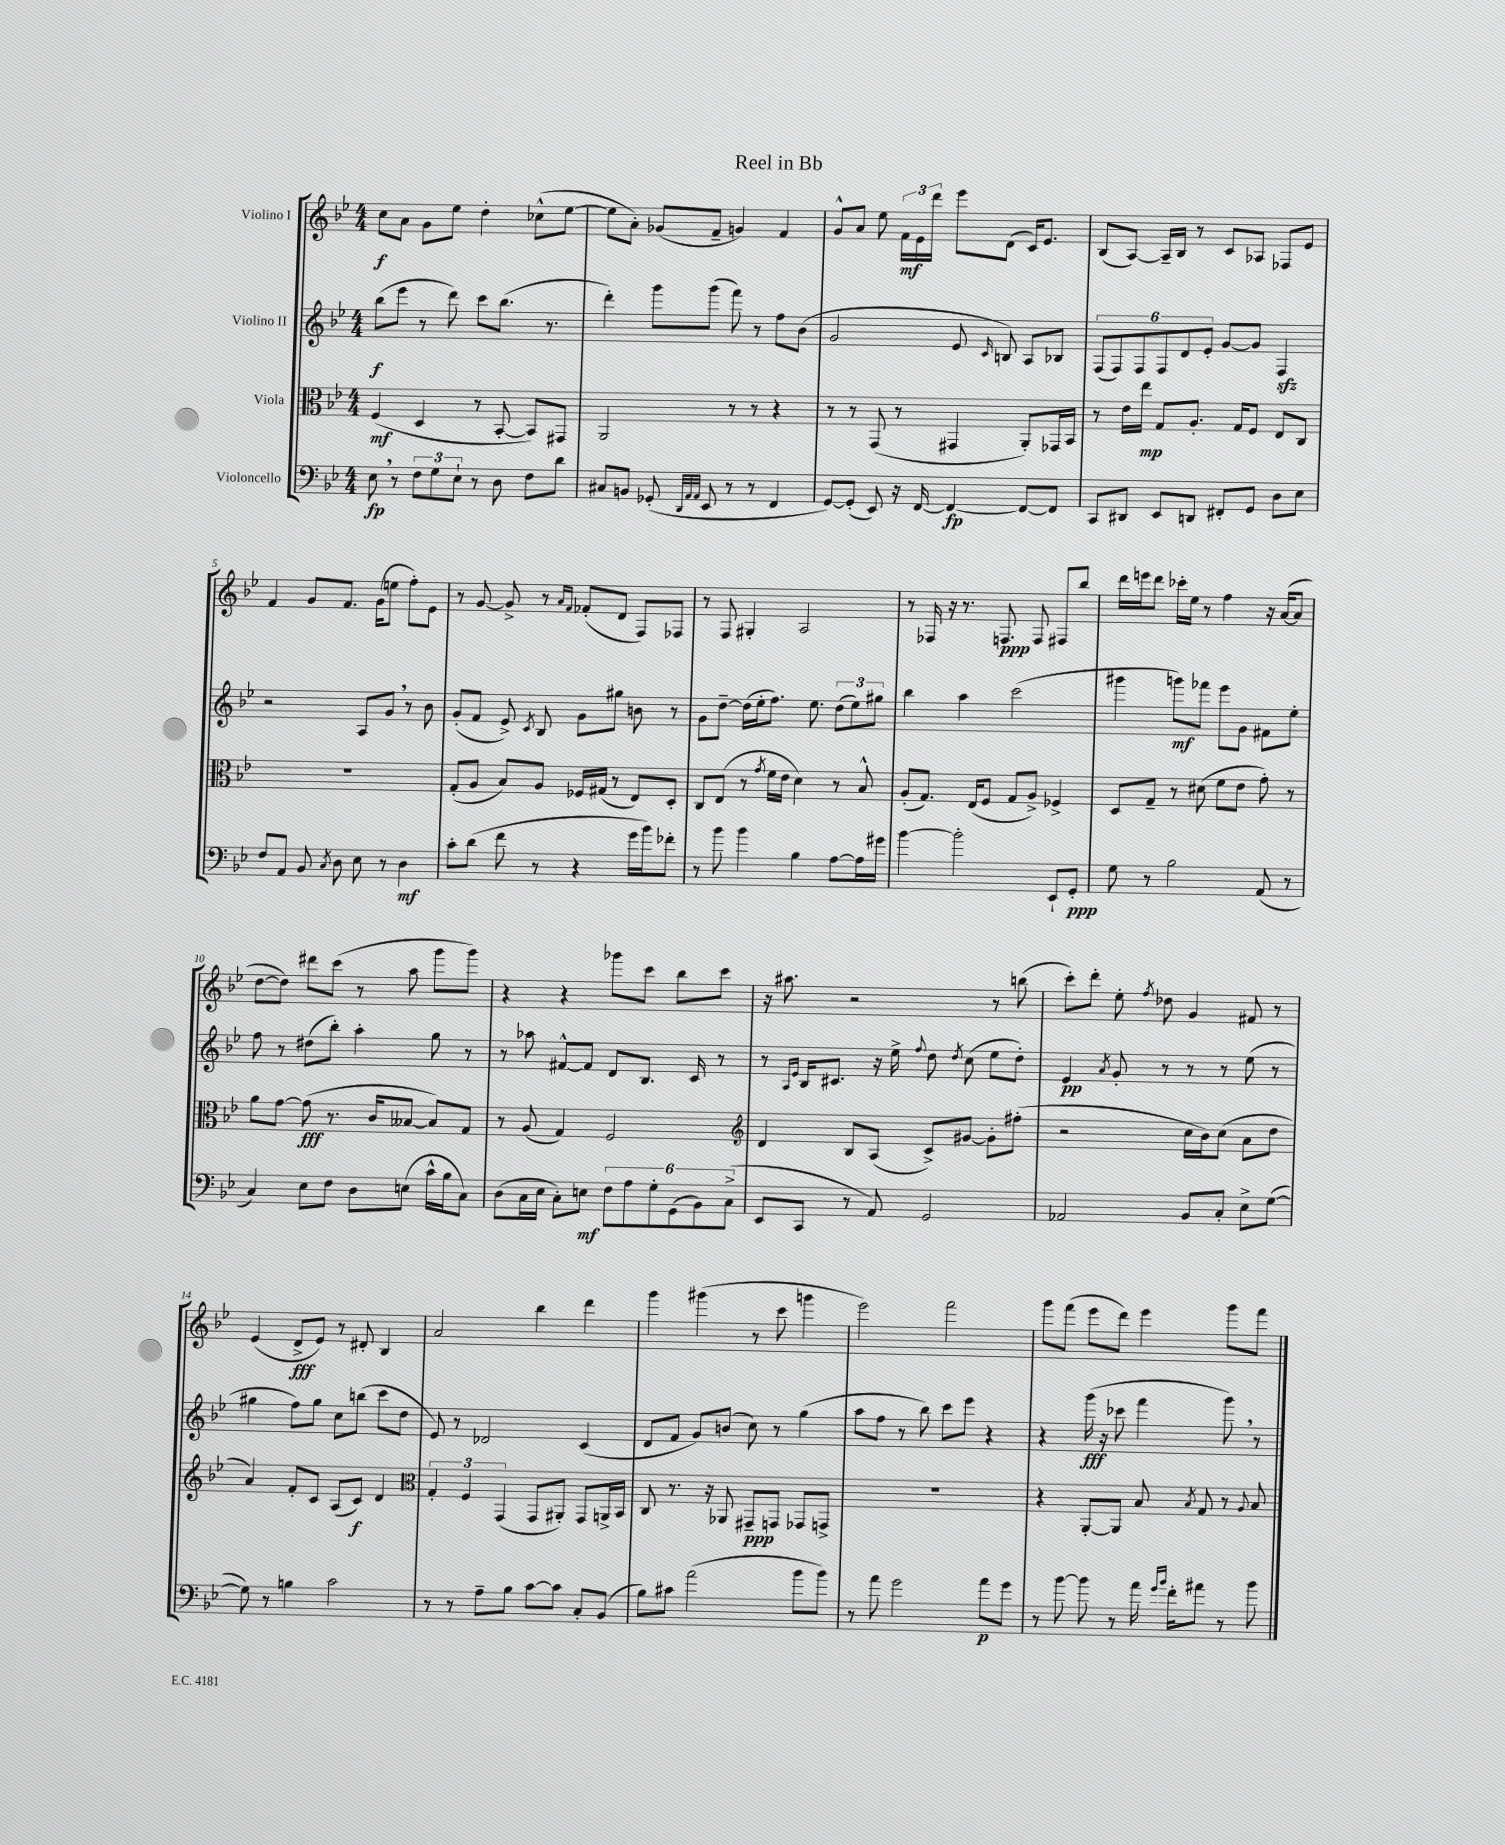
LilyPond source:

\header { title = "Reel in Bb" }
<<
\new StaffGroup <<
\new Staff = "s0" \with { instrumentName = "Violino I" } {
    \clef treble \key bes \major \numericTimeSignature \time 4/4
    \autoBeamOff c''8[\f a'8] g'8[ ees''8] d''4-. ces''8[-^( ees''8]~ |
    ees''8[ a'8]-.) ges'8[( f'8]-- g'4) f'4 |
    g'8[-^ a'8] ees''8 \tuplet 3/2 { f'16[\mf ees'16 d'''16] } ees'''8[ d'8]( c'16[) ees'8.] |
    bes8[( a8]~) a16[-- bes16] r8 c'8[ aes8] fes8[ ees'8] |
    f'4 g'8[ f'8.] g'16[( e''8] f''8[-.) ees'8] |
    r8 g'8~ g'8-> r8 \grace { a'16[ f'16] } fes'8[-.( d'8] f8[) fes8] |
    r8 f8 gis4-. a2 |
    r8 fes16 r16 r8. f8.\ppp f8 fis8[ bes''8] |
    d'''16[ e'''16 d'''8] ces'''16[-. ees''16] r8 f''4 r16 a'16[~( a'8] |
    d''8[~ d''8]) dis'''8[ c'''8]( r8 a''8 g'''8[ g'''8]) |
    r4 r4 ges'''8[ c'''8] bes''8[ c'''8] |
    r16 ais''8. r2 r8 b''8( |
    c'''8[-.) d'''8]-. ees''8-. \acciaccatura { f''8 } des''8 g'4 fis'8 r8 |
    ees'4( d'8[->\fff ees'8]) r8 dis'8-. bes4 |
    a'2 bes''4 d'''4 |
    g'''4 gis'''4( r8 c'''8 g'''4 |
    ees'''2) f'''2 |
    g'''8[ f'''8]( ees'''8[ d'''8]) ees'''4 g'''8[ f'''8] \bar "|." |
}
\new Staff = "s1" \with { instrumentName = "Violino II" } {
    \clef treble \key bes \major \numericTimeSignature \time 4/4
    \autoBeamOff bes''8[\f( ees'''8] r8 d'''8) c'''8[ bes''8.]( r8. |
    d'''4-.) g'''8[ g'''8]( f'''8) r8 f''8[ bes'8]( |
    g'2 ees'8 \grace { c'16 } b8) a8[ bes8] |
    \tuplet 6/4 { f8[( f8) f8 f8 d'8 ees'8]-. } g'8[~ g'8] f4\sfz |
    r2 a8[ g'8] \breathe r8 bes'8 |
    g'8[-.( f'8] ees'8->) \acciaccatura { c'8 } bes8 g'8[ gis''8] b'8 r8 |
    g'8[ d''8]~-- d''16[( ees''16-. f''8.]) ees''8. \tuplet 3/2 { d''8[( ees''8) gis''8] } |
    bes''4 a''4 c'''2( |
    gis'''4 g'''8[\mf) fes'''8] ees'''8[ g'8] fis'8[ ees''8]-. |
    f''8 r8 dis''8[( bes''8]-.) a''4-. g''8 r8 |
    r8 aes''8 fis'8[~-^ fis'8] d'8[ bes8.] c'16 r8 |
    r8 \grace { a16[ ees'16] } bes16[ cis'8.] r16 ees''16-> \appoggiatura { f''8 } d''8 \acciaccatura { d''8 } c''8( ees''8[ d''8]-.) |
    ees'4\pp \acciaccatura { a'8 } g'8-. r8 r8 r8 ees''8( r8 |
    gis''4 f''8[) gis''8] c''8[ b''8]( c'''8[ d''8] |
    ees'8) r8 des'2 c'4( |
    d'8[ f'8] g'8[) b'8]( c''8) r8 g''4( |
    a''8[ f''8] r8 bes''8) c'''8[ ees'''8] r4 |
    r4 g'''16\fff( r16 ces'''8 f'''4 g'''8) \breathe r8 \bar "|." |
}
\new Staff = "s2" \with { instrumentName = "Viola" } {
    \clef alto \key bes \major \numericTimeSignature \time 4/4
    \autoBeamOff f4\mf( d4 r8 bes,8~-. bes,8[) gis,8] |
    a,2 r8 r8 r4 |
    r8 r8 g,8( r8 gis,4 a,8[-.) ges,16 bes,16] |
    r8 ees'16[ ees''16]\mp g8[ a8.]-. g16[ f8] ees8[ c8] |
    R1 |
    g8[-.( a8] bes8[) a8] fes16[ gis16]( r8 ees8[) d8]-. |
    c8[ ees8]( r8 \acciaccatura { g'8 } f'16[ ees'16] d'4) r8 bes8-^ |
    a8[-.( g8.]) ees16[( f8] g8[ a8]->) fes4-> |
    d8[ g8]-- r8 dis'8( f'8[ ees'8] g'8-.) r8 |
    a'8[ g'8]~ g'8\fff( r8. c'16[ beses8]~ beses8[) g8] |
    r8 a8( g4) f2 |
    \clef treble d'4 bes8[ a8]( c'8[->) gis'8]~ gis'8[-. fis''8]-.( |
    r2 c''16[ bes'16) c''8]( a'8[ d''8] |
    a'4) f'8[-. c'8] a8[( c'8]\f) d'4 |
    \clef alto \tuplet 3/2 { g4-. f4 g,4( } g,8[ ais,8]-.) g,8[ a,16-> bes,16] |
    c8 r8. r16 aes,8 gis,8[--\ppp g,8] ges,8[ g,8]-> |
    R1 |
    r4 a,8[~-. a,8] bes8 \acciaccatura { bes8 } g8 r8 \appoggiatura { a8 } bes8 \bar "|." |
}
\new Staff = "s3" \with { instrumentName = "Violoncello" } {
    \clef bass \key bes \major \numericTimeSignature \time 4/4
    \autoBeamOff ees8\fp \breathe r8 \tuplet 3/2 { f8[ g8 ees8]-! } r8 d8 f8[ d'8] |
    cis8[ b,8] ges,8-.( \grace { d,32[ a,32 a,32] } ees,8 r8 r8 f,4 |
    g,8[~) g,8]-.( ees,8) r16 f,16~ f,4~\fp f,8[~ f,8] |
    c,8[ dis,8] ees,8[ d,8] fis,8[-. g,8] d8[ ees8] |
    f8[ a,8] bes,8 \acciaccatura { c8 } d8 ees8 r8 d4\mf |
    c'8[-. d'8]( f'8 r8 r4 g'16[ bes'16) fes'8]-. |
    r8 bes'8 bes'4 bes4 a8[~ a16 gis'16] |
    bes'4~ bes'2-. ees,8[-! g,8]-.\ppp |
    g8 r8 bes2 a,8( r8 |
    c4) ees8[ f8] d8[ e8]( c'16[-^ bes16 c8]) |
    d8[( c16 ees16] c8[-.) e8]\mf \tuplet 6/4 { f8[ a8 g8-. g,8( bes,8) c8]->( } |
    ees,8[ c,8] r8 a,8) g,2 |
    aes,2 bes,8[ c8]-. ees8[-> g8]~( |
    g8) r8 b4 c'2 |
    r8 r8 a8[-- bes8] c'8[~ c'8] c8[-. bes,8]( |
    bes8[) cis'8] a'2( bes'8[ bes'8]) |
    r8 a'8 g'2 a'8[\p g'8] |
    r8 bes'8~ bes'8 r8 a'16 \grace { g'16[ bes'16] } f'16[-. ais'8] r8 bes'8 \bar "|." |
}
>>
>>
